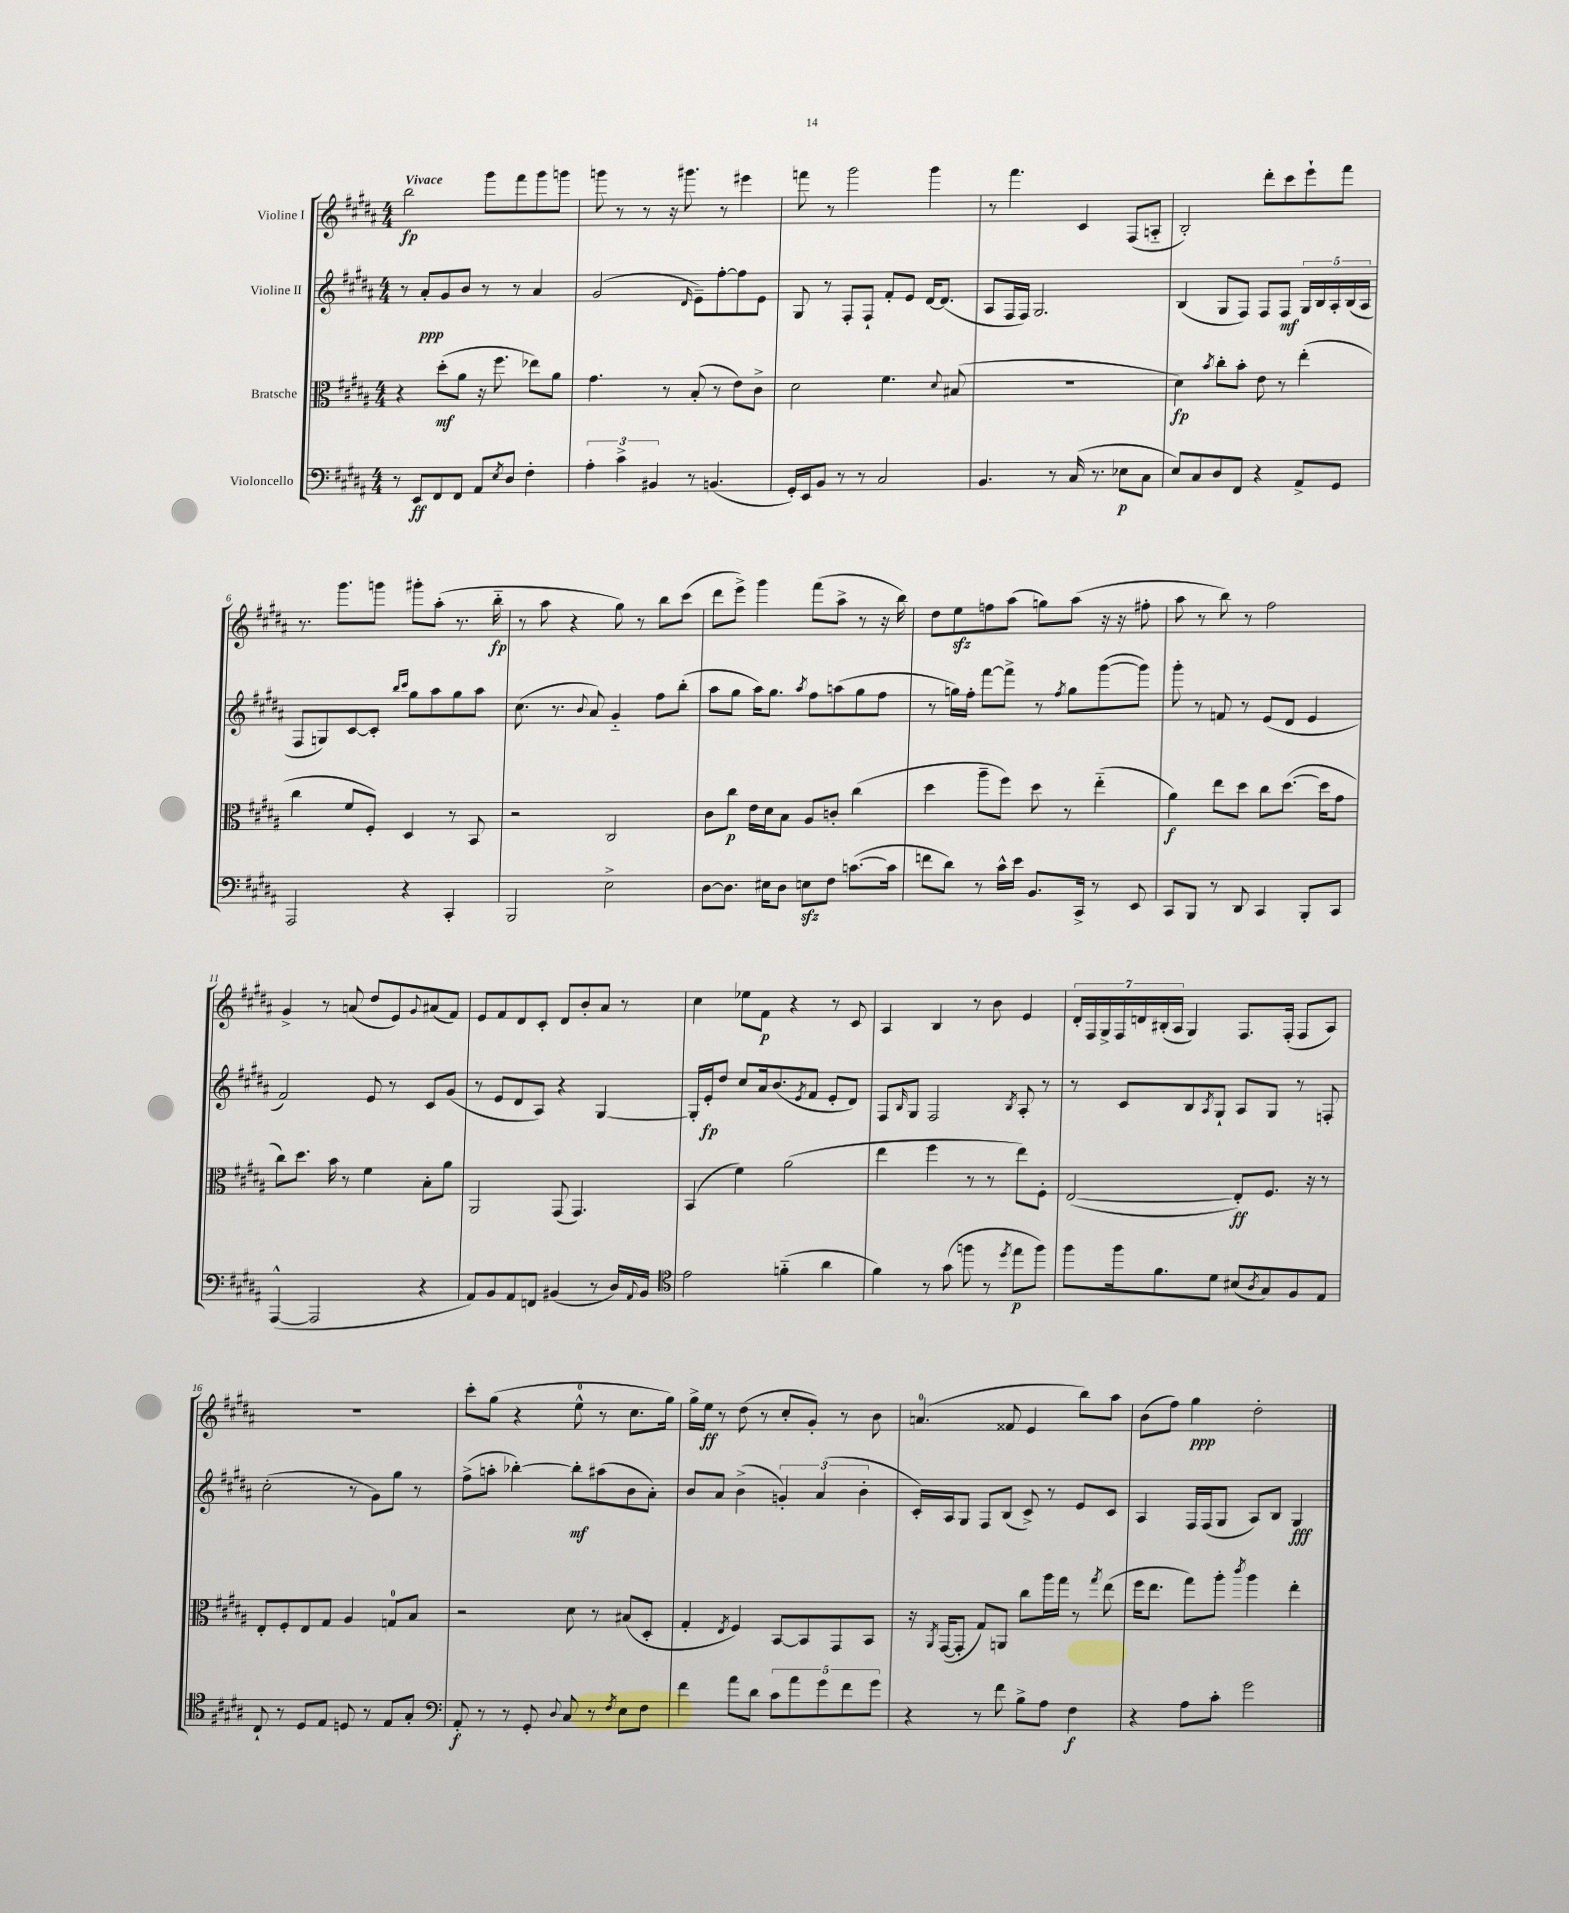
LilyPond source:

<<
\new StaffGroup <<
\new Staff = "s0" \with { instrumentName = "Violine I" } {
    \clef treble \key b \major \numericTimeSignature \time 4/4 \tempo "Vivace"
    b''2\fp gis'''8 fis'''8 gis'''8 g'''8 |
    g'''8 r8 r8 r16 gis'''8. r8 eis'''4 |
    f'''8 r8 gis'''2 gis'''4 |
    r8 fis'''4. cis'4 fis8( a8-_ |
    b2-.) dis'''8-. cis'''8 e'''8-! fis'''8 |
    r8. gis'''8. g'''8 gis'''8-. ais''8-.( r8. b''16-_\fp |
    r8 ais''8 r4 gis''8) r8 b''8 cis'''8( |
    dis'''8 e'''8->) gis'''4 fis'''8( ais''8-> r8 r16 b''16) |
    dis''8 e''8\sfz f''8 ais''8( g''8) ais''8( r16 r16 fis''8-. |
    ais''8 r8 b''8) r8 fis''2 |
    gis'4-> r8 a'8( dis''8 e'8) \appoggiatura { gis'8 } ais'8( fis'8) |
    e'8 fis'8 dis'8 cis'8-. dis'8 b'8-. ais'8 r8 |
    cis''4 ees''8 fis'8\p r4 r8 cis'8 |
    ais4 b4 r8 b'8 e'4 |
    \tuplet 7/4 { dis'16-. fis16 gis16-> fis16 d'16 bis16-.( ais16 } gis4) fis8. fis16-.( fis8 ais8) |
    R1 |
    cis'''8-. gis''8( r4 e''8-0-^ r8 cis''8. gis''16) |
    gis''16-> e''16\ff r8 dis''8( r8 cis''8-. gis'8-.) r8 b'8 |
    a'4.-0( fisis'8 e'4 b''8) ais''8 |
    b'8( fis''8) gis''4\ppp dis''2-. \bar "|." |
}
\new Staff = "s1" \with { instrumentName = "Violine II" } {
    \clef treble \key b \major \numericTimeSignature \time 4/4
    r8 ais'8-.\ppp gis'8 b'8 r8 r8 ais'4 |
    gis'2( \grace { dis'16 } e'8--) fis''8~-. fis''8 e'8 |
    gis8 r8 fis8-. fis8-! fis'8-. e'8 dis'16~ dis'8.( |
    ais8 fis16 fis16) gis2. |
    b4( gis8 fis8) fis8 fis8\mf \tuplet 5/4 { gis16 b16 ais16-. b16( ais16 } |
    fis8 g8) cis'8~ cis'8-. \grace { b''16 cis'''16 } gis''8 ais''8 gis''8 ais''8 |
    cis''8.( r8. \appoggiatura { b'8 } ais'8) gis'4-_ fis''8 b''8-.( |
    ais''8 gis''8 ais''16) gis''8. \acciaccatura { ais''8 } fis''8 a''8( gis''8 fis''8 |
    r8 g''16) fis''16-. fis'''8~ fis'''8-> r8 \acciaccatura { fis''8 } g''8 gis'''8~( gis'''8) |
    gis'''8-. r8 f'8 r8 e'8( dis'8 e'4 |
    fis'2) e'8 r8 cis'8 gis'8( |
    r8 e'8 dis'8 ais8) r4 gis4~ |
    gis16-. e'16-.\fp dis''8 cis''8 ais'16 b'8.( \acciaccatura { e'8 } fis'8 e'8-. dis'8) |
    fis8 \grace { b16 } gis8 fis2 \acciaccatura { b8 } ais8-. r8 |
    r8 cis'8 b8 \acciaccatura { ais8 } gis8-! ais8 gis8 r8 f8-. |
    cis''2-.( r8 gis'8) gis''8 r8 |
    fis''8->( a''8-. bes''4~-.) bes''8-.\mf ais''8( b'8 ais'8-.) |
    b'8 ais'8 b'4->( \tuplet 3/2 { g'4-.) ais'4( b'4-. } |
    cis'16-.) ais16 gis8 fis8 b8( cis'8->) r8 e'8 cis'8 |
    ais4 fis16 fis16( gis8 ais8) b8 gis4\fff \bar "|." |
}
\new Staff = "s2" \with { instrumentName = "Bratsche" } {
    \clef alto \key b \major \numericTimeSignature \time 4/4
    r4 dis''8-.\mf( ais'8 r16 fis''8. ees''8) ais'8 |
    gis'4. r8 b8-.( r8 e'8) cis'8-> |
    dis'2 fis'4. \appoggiatura { dis'8 } bis8( |
    R1 |
    dis'4\fp) \acciaccatura { b'8 } cis''8-. b'8-. e'8 r8 e''4-.( |
    cis''4 fis'8 fis8-.) dis4 r8 b,8 |
    r2 cis2 |
    cis'8 cis''8\p e'16 dis'16 b8 ais8 c'8-. cis''4( |
    dis''4 ais''8-- fis''8) dis''8 r8 e''4-_( |
    ais'4\f) e''8 dis''8 cis''8 dis''8.~( dis''16 gis'8 |
    cis''8) dis''8. b'16 r8 fis'4 b8-. ais'8 |
    ais,2 gis,8( gis,4.) |
    b,4( fis'4) ais'2( |
    e''4 fis''4 r8 r8 e''8) fis8-. |
    e2~( e8-.\ff) fis8. r16 r8 |
    e8-. fis8-. e8 gis8 ais4 g8-0 b8 |
    r2 dis'8 r8 bis8( dis8-. |
    gis4-. \acciaccatura { e8 } fis4) b,8~ b,8 gis,8 b,8 |
    r16 \acciaccatura { ais,8 } gis,16~( gis,8-. gis8) a,8 cis''8 ais''16 gis''16 r8 \acciaccatura { gis''8 } e''8( |
    fis''16 e''8. gis''8) ais''8-. \acciaccatura { cis'''8 } ais''4 e''4-. \bar "|." |
}
\new Staff = "s3" \with { instrumentName = "Violoncello" } {
    \clef bass \key b \major \numericTimeSignature \time 4/4
    r8 e,8\ff fis,8 fis,8 ais,8 \acciaccatura { e8 } dis8 fis4-. |
    \tuplet 3/2 { ais4-. cis'4-> bis,4 } r8 b,4.( |
    gis,16-.) e,16 b,8 r8 r8 cis2 |
    b,4. r8 cis16( r8. ees8\p cis8 |
    e8) cis8 dis8 fis,8 r4 ais,8-> gis,8 |
    ais,,2 r4 cis,4-. |
    b,,2 e2-> |
    dis8~ dis8. eis16 dis8 e8\sfz fis8 c'8.~( c'16 |
    f'8 dis'8) r8 cis'16-^ e'16 b,8. cis,16-> r8 e,8 |
    cis,8 b,,8 r8 dis,8 cis,4 b,,8-. cis,8 |
    ais,,4~-^( ais,,2 r4 |
    ais,8) b,8 ais,8 f,8 bis,4( r8 dis16) \appoggiatura { ais,8 } bis,16 |
    \clef tenor e'2 f'4-_( ais'4 |
    fis'4) r8 gis'8( f''8 r8 \acciaccatura { dis''8 } e''8\p f''8) |
    fis''8 fis''16 fis'8. dis'8 bis8( \acciaccatura { ais8 } gis8) fis8 e8 |
    cis8-! r8 dis8 e8 d8 r8 e8 gis8-. |
    \clef bass ais,8-.\f r8 r8 gis,8-. \appoggiatura { dis8 } cis8 r8 \acciaccatura { fis8 } e8 fis8 |
    fis'4 ais'8 dis'8 \tuplet 5/4 { cis'8 ais'8 gis'8 fis'8 gis'8 } |
    r4 r8 fis'8 b8-> ais8 fis4\f |
    r4 ais8 cis'8-. gis'2 \bar "|." |
}
>>
>>
